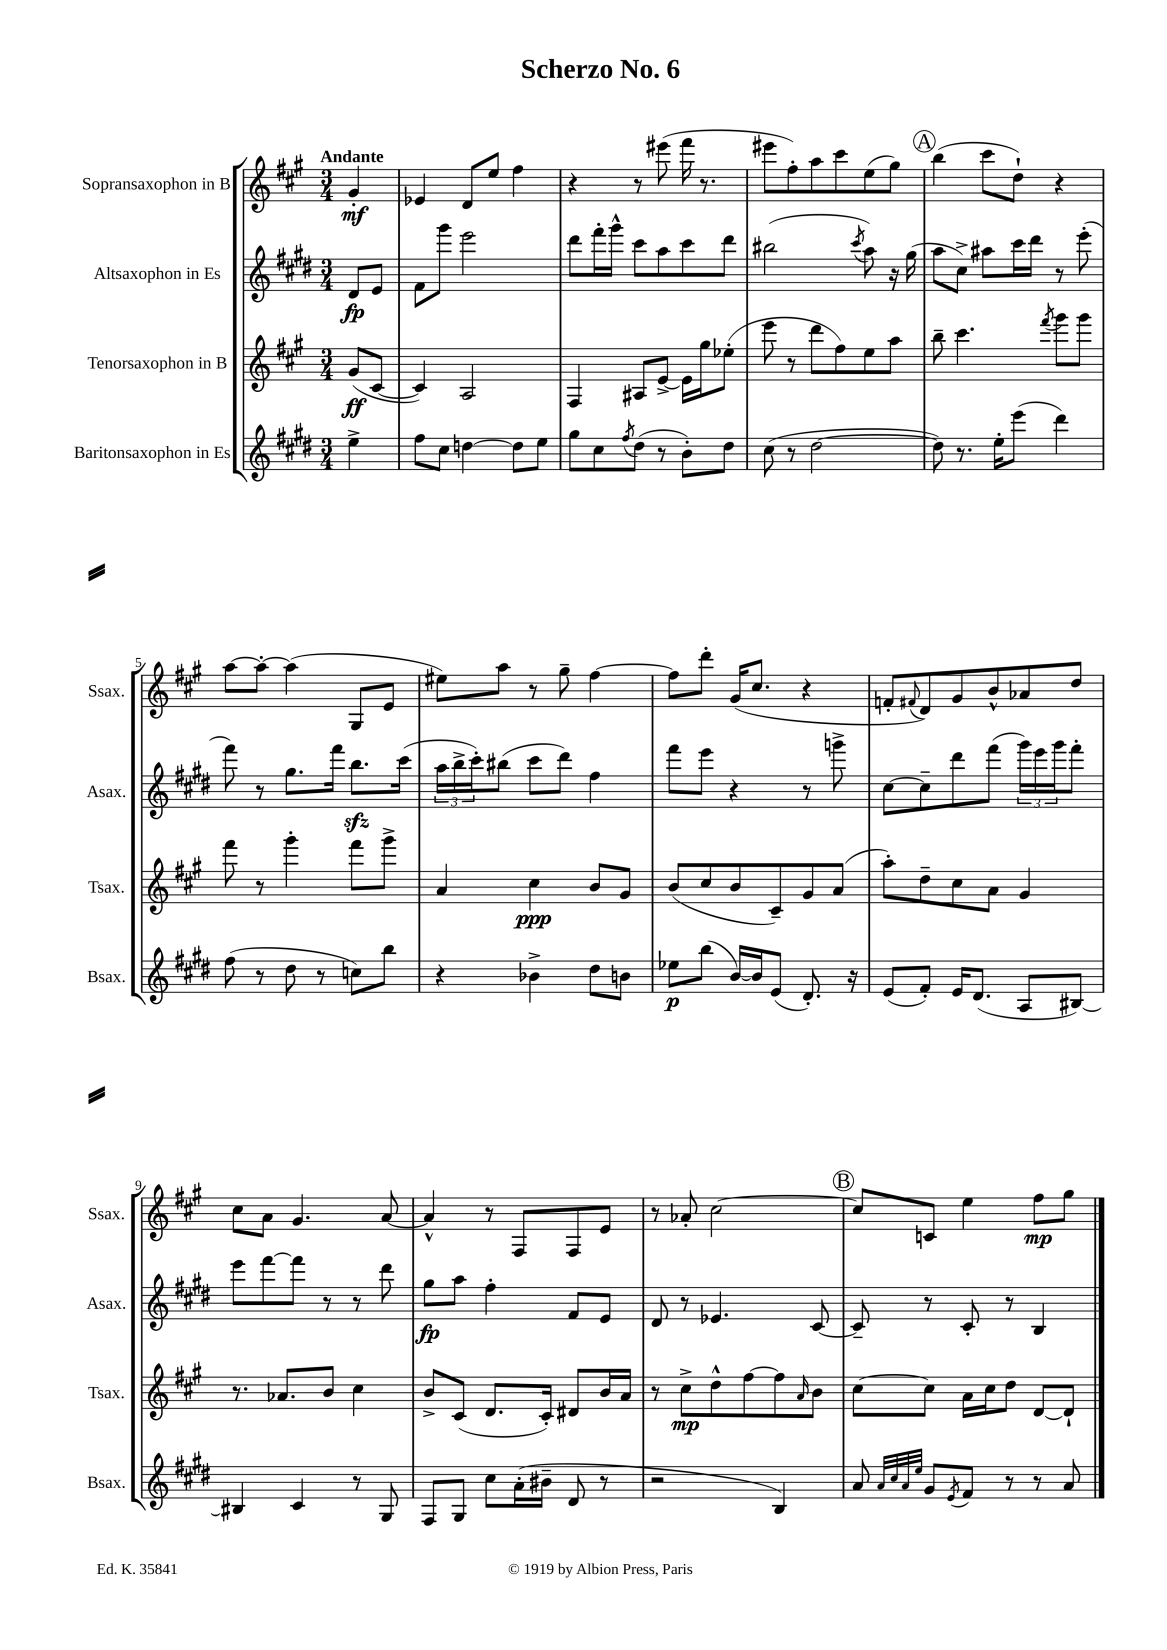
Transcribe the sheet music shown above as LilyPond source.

\header { title = "Scherzo No. 6" }
<<
\new StaffGroup <<
\new Staff = "s0" \with { instrumentName = "Sopransaxophon in B" shortInstrumentName = "Ssax." } {
    \clef treble \key a \major \numericTimeSignature \time 3/4 \partial 4 \tempo "Andante"
    gis'4-.\mf |
    ees'4 d'8 e''8 fis''4 |
    r4 r8 eis'''8( fis'''16 r8. |
    eis'''8 fis''8-.) a''8 cis'''8 e''8( gis''8) |
    \mark \markup { \circle "A" } b''4( cis'''8 d''8-!) r4 |
    a''8~ a''8~-. a''4( gis8 e'8 |
    eis''8) a''8 r8 gis''8-- fis''4~ |
    fis''8 d'''8-. gis'16( cis''8. r4 |
    f'8-. \appoggiatura { fis'8 } d'8) gis'8 b'8-^ aes'8 d''8 |
    cis''8 a'8 gis'4. a'8~ |
    a'4-^ r8 fis8 fis8 e'8 |
    r8 aes'8-. cis''2~ |
    \mark \markup { \circle "B" } cis''8 c'8 e''4 fis''8\mp gis''8 \bar "|." |
}
\new Staff = "s1" \with { instrumentName = "Altsaxophon in Es" shortInstrumentName = "Asax." } {
    \clef treble \key e \major \numericTimeSignature \time 3/4 \partial 4
    dis'8\fp e'8 |
    fis'8 gis'''8 e'''2 |
    dis'''8 fis'''16-. gis'''16-^ cis'''8 a''8 cis'''8 dis'''8 |
    bis''2( \acciaccatura { cis'''8 } a''8) r16 gis''16( |
    \mark \markup { \circle "A" } a''8 cis''8->) ais''8 cis'''16 dis'''16 r8 e'''8-.( |
    fis'''8) r8 gis''8. fis'''16 b''8.\sfz cis'''16( |
    \tuplet 3/2 { a''16 b''16-> cis'''16-.) } bis''8( cis'''8 dis'''8) fis''4 |
    fis'''8 e'''8 r4 r8 g'''8-> |
    cis''8~ cis''8-- dis'''8 fis'''8( \tuplet 3/2 { gis'''16) e'''16 gis'''16 } fis'''8-. |
    e'''8 fis'''8~ fis'''8 r8 r8 dis'''8 |
    gis''8\fp a''8 fis''4-. fis'8 e'8 |
    dis'8 r8 ees'4. cis'8~ |
    \mark \markup { \circle "B" } cis'8-- r8 cis'8-. r8 b4 \bar "|." |
}
\new Staff = "s2" \with { instrumentName = "Tenorsaxophon in B" shortInstrumentName = "Tsax." } {
    \clef treble \key a \major \numericTimeSignature \time 3/4 \partial 4
    gis'8\ff( cis'8~ |
    cis'4) a2 |
    fis4 ais8 e'8~-> e'16 gis''16 ees''8-.( |
    e'''8 r8 d'''8 fis''8) e''8 a''8 |
    \mark \markup { \circle "A" } b''8-- cis'''4. \acciaccatura { fis'''8 } gis'''8 gis'''8 |
    fis'''8 r8 gis'''4-. fis'''8 gis'''8-> |
    a'4 cis''4\ppp b'8 gis'8 |
    b'8( cis''8 b'8 cis'8--) gis'8 a'8( |
    a''8-.) d''8-- cis''8 a'8 gis'4 |
    r8. aes'8. b'8 cis''4 |
    b'8-> cis'8( d'8. cis'16-.) dis'8 b'16 a'16 |
    r8 cis''8->\mp d''8-^ fis''8~ fis''8 \grace { a'16 } b'8 |
    \mark \markup { \circle "B" } cis''8~ cis''8 a'16 cis''16 d''8 d'8~ d'8-! \bar "|." |
}
\new Staff = "s3" \with { instrumentName = "Baritonsaxophon in Es" shortInstrumentName = "Bsax." } {
    \clef treble \key e \major \numericTimeSignature \time 3/4 \partial 4
    e''4-> |
    fis''8 cis''8 d''4~ d''8 e''8 |
    gis''8 cis''8 \acciaccatura { fis''8 } dis''8( r8 b'8-.) dis''8 |
    cis''8( r8 dis''2~ |
    \mark \markup { \circle "A" } dis''8) r8. e''16-. e'''8( dis'''4) |
    fis''8( r8 dis''8 r8 c''8) b''8 |
    r4 bes'4-> dis''8 b'8 |
    ees''8\p b''8( b'16~) b'16 e'8( dis'8.-.) r16 |
    e'8( fis'8-.) e'16 dis'8.( a8 bis8~) |
    bis4 cis'4 r8 gis8 |
    fis8 gis8 cis''8 a'16-.( bis'16-- dis'8 r8 |
    r2 b4) |
    \mark \markup { \circle "B" } a'8 \grace { a'32 cis''32 a'32 e''32 } gis'8 \acciaccatura { e'8 } fis'8 r8 r8 a'8 \bar "|." |
}
>>
>>
